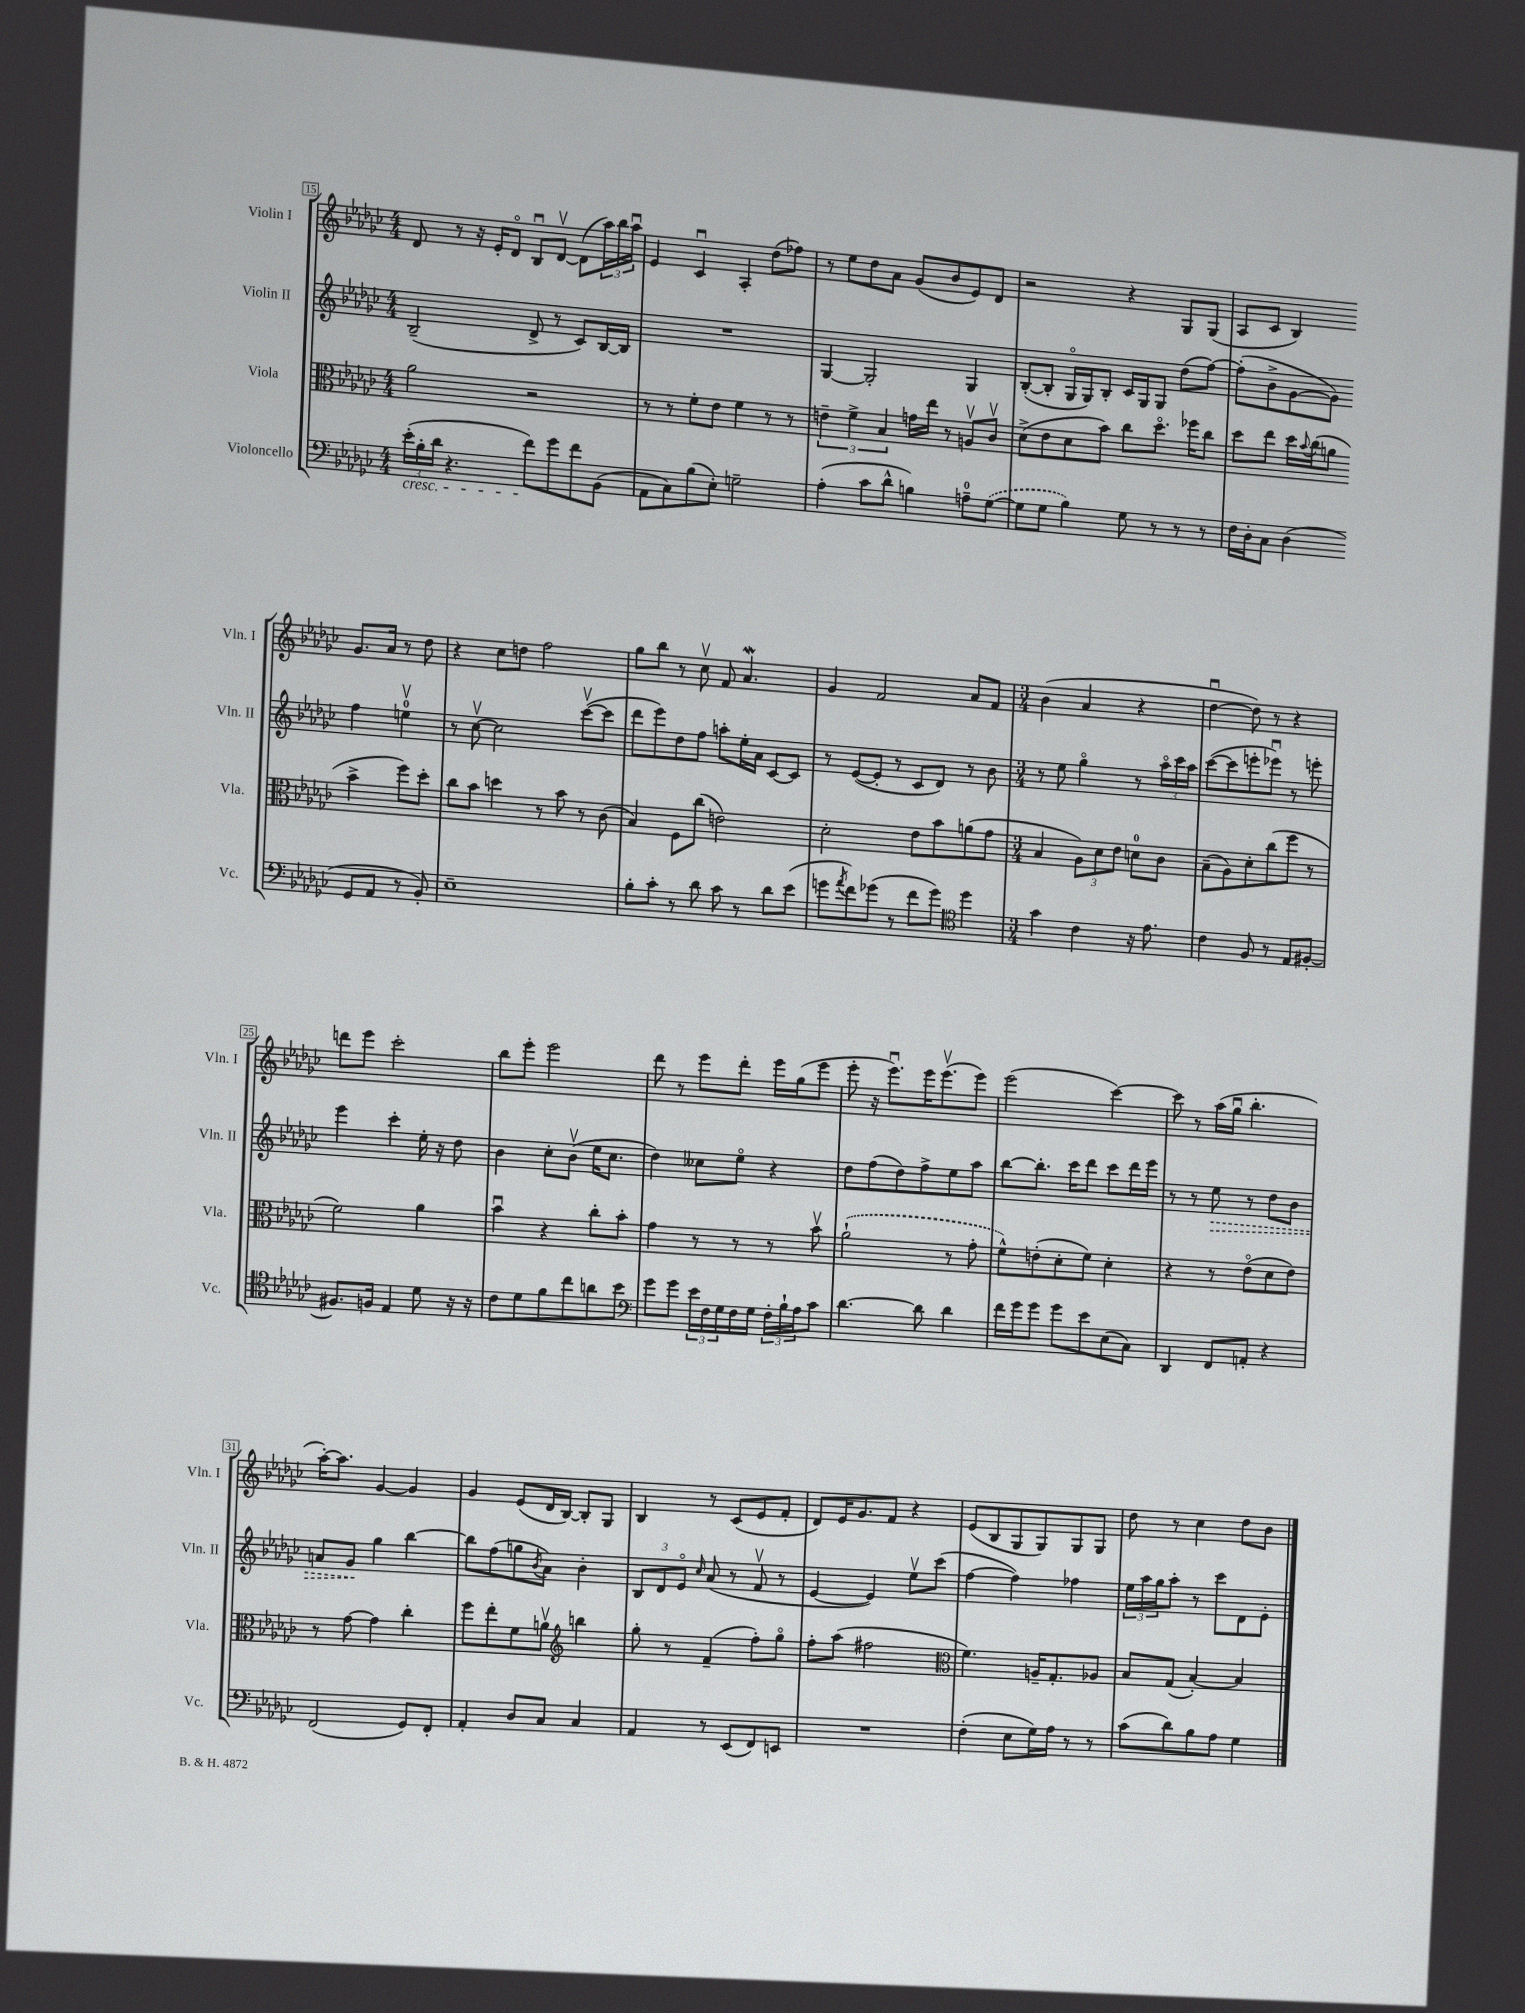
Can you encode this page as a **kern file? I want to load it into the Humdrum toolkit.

**kern	**kern	**kern	**kern
*staff4	*staff3	*staff2	*staff1
*clefF4	*clefC3	*clefG2	*clefG2
*k[b-e-a-d-g-c-]	*k[b-e-a-d-g-c-]	*k[b-e-a-d-g-c-]	*k[b-e-a-d-g-c-]
*M4/4	*M4/4	*M4/4	*M4/4
(24e-'	2a-	(2B-~	8d-
24B-'	.	.	.
24d-	.	.	.
4.r	.	.	8r
.	.	.	16r
.	.	.	16e-'
.	.	.	8d-o
8f)	2r	8d-^	8B-u
8g-	.	8r	[8d-v
8f	.	8c-)	(8d-]
(8BB-	.	[16B-	24aa-)
.	.	.	24bb-
.	.	16B-]	.
.	.	.	24aa-u
=	=	=	=
8AA-	8r	1r	4e-
8C-)	8r	.	.
(8B-	8f'	.	4c-u
8E-')	8e-	.	.
2G~	4f	.	4A-'
.	8r	.	(8dd-
.	8r	.	8ff-)
=	=	=	=
(4A-'	6e~	[4G-	8r
.	.	.	8ee-
.	6f^	.	.
8c-	.	2G-']	8dd-
.	6B-	.	.
8d-^^	.	.	8a-
4B)	16g	.	(8g-
.	16ee-	.	.
.	8r	.	8b-
8A~	8Av	4G-	8e-)
([8G-	8c-v	.	8d-
=	=	=	=
8G-]	(8d-^	([8B-'	2r
8G-	8e-	8B-']	.
4B-)	8d-	16G-o	.
.	.	16G-)	.
.	8b-)	8B-'	.
8G-	8cc-	16c-	4r
.	.	16G-	.
8r	8.dd-o	8G-	.
8r	.	(8dd-	8G-
.	16ff-	.	.
8r	8cc-	[8ff)	(8G-
=	=	=	=
16F	8dd-	(8ff']	8A-
16D-'	.	.	.
8C-	8ee-	8b-^	8c-
(4D-	16dd-	[8g-	4B-)
.	8qqb-	.	.
.	(16cc-	.	.
.	8a	8g-])	.
8GG-	4b-^	4ff	8.g-
8AA-	.	.	.
.	.	.	16a-
8r	8ff)	4eev	8r
8BB-')	8dd-'	.	8dd-
=	=	=	=
1E-~	8cc-	8r	4r
.	8b-	[8cc-v	.
.	4dd	2cc-]	8cc-
.	.	.	8dd
.	8r	.	2ff
.	8b-	.	.
.	8r	([8ccc-v	.
.	(8c-	8ccc-]	.
=	=	=	=
8B-'	4B-)	8ddd-	8gg-
8c-'	.	8eee-)	8bb-
8r	8F	8dd-	8r
8d-	(8cc-	8ff	8cc-v
8c-	2e)	8aa'	8f
8r	.	16ee-'	4.a-
.	.	16a-	.
8d-	.	[8c-	.
(8e-	.	8c-]	.
=	=	=	=
8g	2d-'	8r	4g-
8qa-	.	.	.
8f)	.	([8e-	.
(8g-	.	8e-']	2f
8r	.	8r	.
8f	8e-	8c-	.
8g-)	8b-	8d-)	.
*clefC4	*	*	*
4dd-	(8a	8r	8a-
.	8g-	8b-	8f
=	=	=	=
*M3/4	*M3/4	*M3/4	*M3/4
4g-	4B-	8r	(4b-
.	.	8ee-	.
4c-	12A-)	4gg-o	4a-
.	12d-	.	.
.	12e-	.	.
16r	8d	8r	4r
8.e-	.	.	.
.	8c-	24aa-o	.
.	.	24ccc-	.
.	.	24aa-	.
=	=	=	=
4c-	(8B-~	([8ccc-	[4dd-u
.	8A-)	8ccc-]	.
8F	8d-'	8eee'	8dd-])
8r	(8cc-	8eee-u)	8r
8E-	8ff	8r	4r
[8F#'	8r	8eee'	.
=	=	=	=
8.F#]	2f)	4eee-	8ddd
.	.	.	8eee-
16F	.	.	.
4E-	.	4ccc-'	2ccc-'
8d-	4a-	16ee-'	.
.	.	16r	.
16r	.	8dd-	.
16r	.	.	.
=	=	=	=
8c-	4b-u	4b-	8bb-
8d-	.	.	8eee-'
8f	4r	8cc-'	2eee-
8cc-	.	(8b-v	.
8a	8cc-'	16ee-	.
.	.	8.cc-	.
8b-	8b-'	.	.
=	=	=	=
*clefF4	*	*	*
8g-	4g-	4dd-)	8ddd-
8g-	.	.	8r
24e-	8r	8cc--	8eee-
24F	.	.	.
24G-	.	.	.
16F	8r	8ee-o	8ddd-'
16G-	.	.	.
24F'	8r	4r	16eee-
24B-`	.	.	.
.	.	.	(16gg-
24A-	.	.	.
8c-	8b-v	.	8eee-
=	=	=	=
[4.d-	(2a-`	8dd-	8eee-'
.	.	(8ff	16r
.	.	.	8.eee-u)
.	.	8dd-)	.
8d-]	.	8ff^	16eee-
.	.	.	(8.eee-v
4d-	8r	8ee-	.
.	8g-'	8aa-	8eee-)
=	=	=	=
16f	8f^^)	[8bb-	(2eee-
16g-	.	.	.
8g-	(8e'	8.bb-']	.
8g-	8d-'	.	.
.	.	16ccc-	.
8e-	8f)	8ddd-	.
(8E-	4d-'	8ccc-	[4ccc-)
8C-)	.	16ddd-	.
.	.	16eee-	.
=	=	=	=
4DD-	4r	8r	8ccc-]
.	.	8r	8r
8FF	8r	8ee-	(16aa-
.	.	.	16gg-u
8AA'	(8e-o	8r	4.bb-'
4r	8d-	8dd-	.
.	8e-)	8b-	.
=	=	=	=
(2FF	8r	8a	[16aa-')
.	.	.	8.aa-]
.	[8g-	8g-	.
.	4g-]	4gg-	[4g-
8GG-)	4cc-'	[4bb-	4g-]
8FF'	.	.	.
=	=	=	=
4AA-'	8ff	8bb-]	4g-
.	8ee-'	(8ff	.
8D-	8f	8gg	(8e-
.	.	8qb-	.
8C-	8av	8a-)	16d-
.	.	.	[16B-)
*	*clefG2	*	*
4C-	4bb	4b-'	8B-']
.	.	.	8G-
=	=	=	=
4AA-	8gg-'	12B-	4B-
.	.	12d-	.
.	8r	.	.
.	.	12e-o	.
.	.	16qqcc-	.
8r	(4f~	(8a-	8r
(8EE-	.	8r	(8c-
8FF)	8ff')	8fv	8e-
8EE	8gg-o	8r	8f'
=	=	=	=
2.r	8ff'	[4e-	8d-)
.	(8aa-	.	16e-
.	.	.	8.g-
.	2ff#	4e-])	.
.	.	.	8f
.	.	8ee-v	4r
.	.	(8ccc-	.
=	=	=	=
*	*clefC3	*	*
(4F'	4.f)	[4ff	(8e-
.	.	.	8B-
8E-	.	4ff])	8G-
16G-)	16A~	.	8G-)
16A-	8.G-'	.	.
8r	.	4ff-	8G-
8r	8A-	.	8G-
=	=	=	=
(8c-	8B-	24ee-	8dd-
.	.	24aa-	.
.	.	24gg-	.
8d-)	(8G-	8aa-'	8r
8B-	[4B-')	8r	4cc-
8A-	.	8ccc-	.
4G-	4B-]	8d-	8dd-
.	.	8e-'	8b-
==	==	==	==
*-	*-	*-	*-
